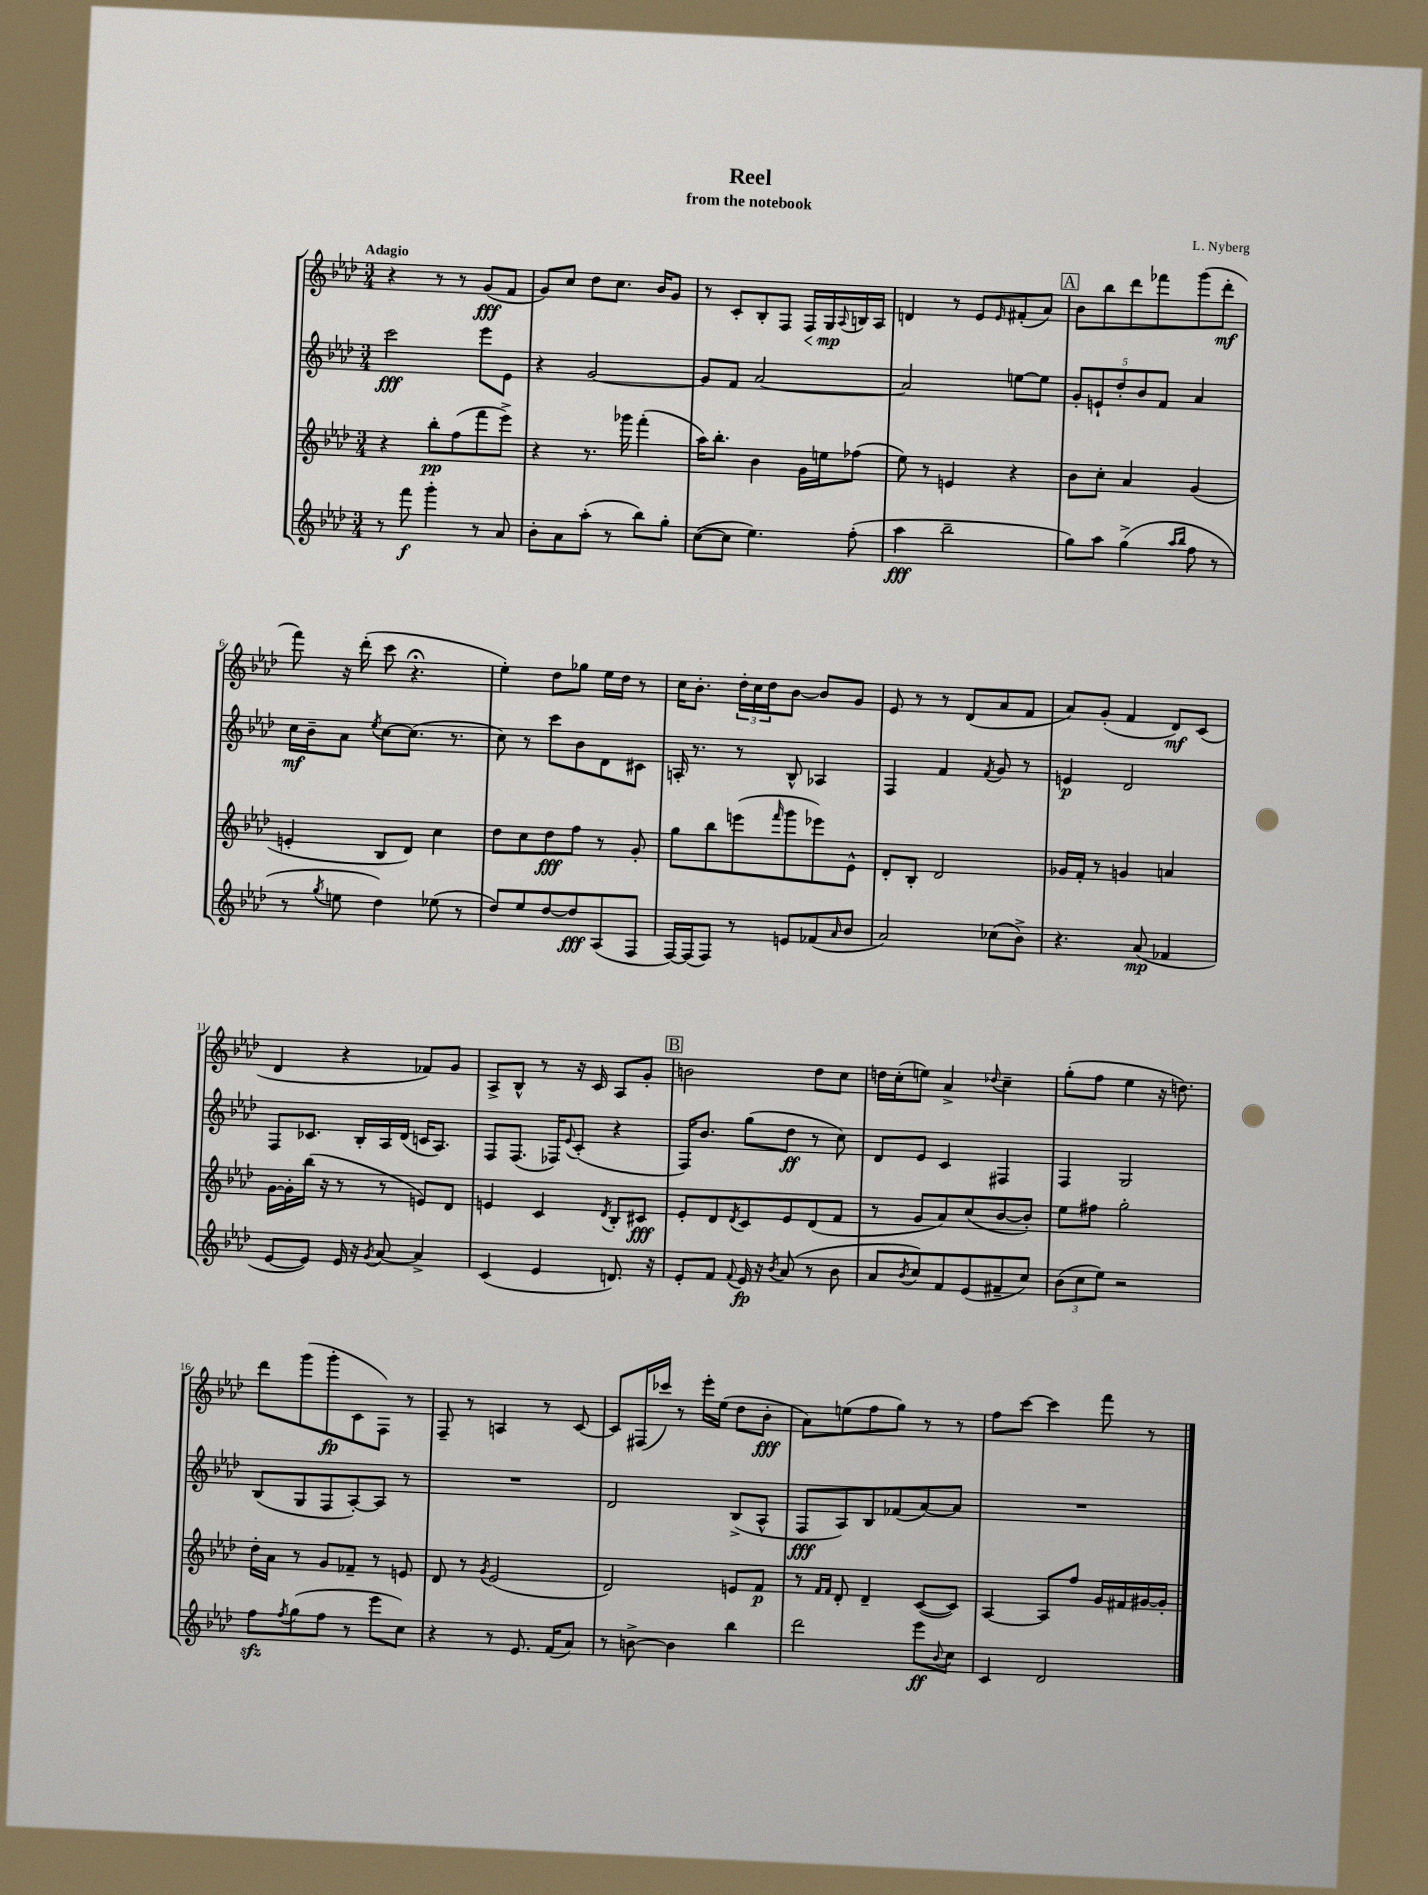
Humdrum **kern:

**kern	**kern	**kern	**kern
*staff4	*staff3	*staff2	*staff1
*clefG2	*clefG2	*clefG2	*clefG2
*k[b-e-a-d-]	*k[b-e-a-d-]	*k[b-e-a-d-]	*k[b-e-a-d-]
*M3/4	*M3/4	*M3/4	*M3/4
8r	4r	2ccc	4r
8fff	.	.	.
4ggg'	8bb-'	.	8r
.	(8ff	.	8r
8r	8fff	8eee-	(8g
8a-	8eee-^)	8e-	8f
=	=	=	=
8b-'	4r	4r	8g)
8a-	.	.	8cc
(8aa-'	8.r	[2g	8dd-
8r	.	.	8.cc
.	16ggg-	.	.
8bb-)	(4fff'	.	.
.	.	.	16b-
8gg'	.	.	8g
=	=	=	=
([8cc	16aa-)	8g]	8r
.	8.bb-'	.	.
8cc]	.	8f	8c'
4.ee-)	4b-	[2a-	8B-'
.	.	.	8F
.	16g	.	16F
.	16ee	.	16G
.	.	.	8qqA-
(8ff'	(8ff-	.	16B
.	.	.	16A-
=	=	=	=
4aa-	8ee-)	2a-]	4d
.	8r	.	.
2bb-~	4e	.	8r
.	.	.	8e-
.	.	.	16qqe-
.	4r	[8ee	(8f#'
.	.	8ee]	8a-)
=	=	=	=
8gg)	8b-	10g'	8b-
.	.	10e`	.
8aa-	8cc'	.	8bb-
.	.	10dd-'	.
(4gg^	4a-	.	8ddd-
.	.	10b-	.
.	.	.	8fff-
.	.	10f	.
16qqaa-	.	.	.
16qqbb-	.	.	.
8ff	(4g	4a-	(8ggg
8r	.	.	8ddd-'
=	=	=	=
8r	4e'	16cc	8fff)
.	.	16b-~	.
8qgg	.	.	.
8ee	.	8a-	16r
.	.	.	(16ddd-'
.	.	8qee-	.
4dd-)	8B-	[8cc	8ccc
.	8d-)	(8.cc]	4.r;
(8ee-	4cc	.	.
.	.	8.r	.
8r	.	.	.
=	=	=	=
8dd-)	8dd-	8cc)	4ee-')
8ee-	8cc	8r	.
[8dd-	8dd-	8ccc	8dd-
8dd-]	8ff	8b-	8gg-
(8A-	8r	8d-	16ee-
.	.	.	16dd-
8F	8g'	8c#	8r
=	=	=	=
[16F)	8gg	16A'	16cc
(16F]	.	8.r	8.b-'
8F)	8bb-	.	.
8r	(8eee	8r	24dd-'
.	.	.	24cc
.	.	.	24dd-
.	16qqfff	.	.
8e	8ggg	8B-^^	[8b-
(8f-	8eee-)	4A-	8b-]
16qqa-	.	.	.
8b-	8e-^^	.	8g
=	=	=	=
2a-)	8d-'	4F	8e-
.	8B-'	.	8r
.	2d-	4f	8r
.	.	.	(8d-
.	.	8qf	.
(8cc-	.	8g	8a-
8b-^)	.	8r	8f
=	=	=	=
4.r	16g-	4e	8a-)
.	16f'	.	.
.	8r	.	(8g'
.	4g	2d-	4f
(8a-	.	.	.
4f-	4a	.	8d-)
.	.	.	(8c
=	=	=	=
[8e-	[16g	8F	4d-
.	16g']	.	.
8e-])	(16bb-	8.c-	.
.	16r	.	.
16e-	8r	.	4r
16r	.	16B-'	.
8qg	.	.	.
[8a-	8r	16A-	.
.	.	(16d-	.
4a-^]	8e)	16c	8f-)
.	.	8.A-)	.
.	8d-	.	8g
=	=	=	=
(4c	4e	8F	8A-^
.	.	(8.F	8B-^^
4e-	4c	.	8r
.	.	16F-)	.
.	.	8qqe-	.
.	.	(8c'	16r
.	.	.	16c
.	8qd-	.	.
8.d)	8B-'	4r	8A-
.	8c#	.	8g'
16r	.	.	.
=	=	=	=
8e-'	8e-'	16F)	2b
.	.	8.b-	.
8f	8d-	.	.
8qqf	8qd-	.	.
16e-	8c	(8gg	.
16r	.	.	.
8qb-	.	.	.
(8a-	8e-	8dd-	.
8r	(8d-	8r	8dd-
8b-	8f	8cc)	8cc
=	=	=	=
8a-	8r	8d-	16dd
.	.	.	(16cc'
8qb-	.	.	.
8cc)	8g	8e-	8ee)
8f	8a-)	4c	4a-^
(8e-	(8cc	.	.
.	.	.	8qqdd-
8f#~	[8b-	4F#	4cc~
8cc)	8b-'])	.	.
=	=	=	=
(12b-	8ee-	4F	(8gg'
12cc	.	.	.
.	8ff#	.	8ff
12ee-)	.	.	.
2r	2gg'	2G	4ee-
.	.	.	16r
.	.	.	8.dd)
=	=	=	=
8ff	16dd-'	(8B-	8ddd-
.	16a-	.	.
8qff	.	.	.
(8gg	8r	8G	(8ggg
8ff	8g	8F	8ggg'
8r	8f-~	[8A-')	8c
8eee-	8r	8A-]	8F)
8cc)	8e	8r	8r
=	=	=	=
4r	8d-	2.r	8F~
.	8r	.	8r
.	8qg	.	.
8r	(2e-	.	4A
8.e-	.	.	.
.	.	.	8r
(16f	.	.	.
8a-)	.	.	[8c
=	=	=	=
8r	2d-)	2d-	8c]
[8b^	.	.	(16F#
.	.	.	16ccc-)
4b]	.	.	8r
.	.	.	16eee-'
.	.	.	(16ee-
4bb-	8e	(8B-^	8dd-
.	8f	8A-^^	8b-'
=	=	=	=
2ddd-	8r	8F	8a-)
.	16qqf	.	.
.	16qqf	.	.
.	8d-'	8A-)	(8ee
.	4d-~	8B-	8ff
.	.	(8f-	8gg)
8eee-	([8c	[8a-)	8r
8qqb-	.	.	.
8cc	8c])	8a-]	8r
=	=	=	=
4c	[4A-	2.r	8ff
.	.	.	[8ccc
2d-	8A-]	.	4ccc]
.	8ff	.	.
.	16g	.	8fff
.	16f#	.	.
.	[16g#	.	8r
.	16g#']	.	.
==	==	==	==
*-	*-	*-	*-
